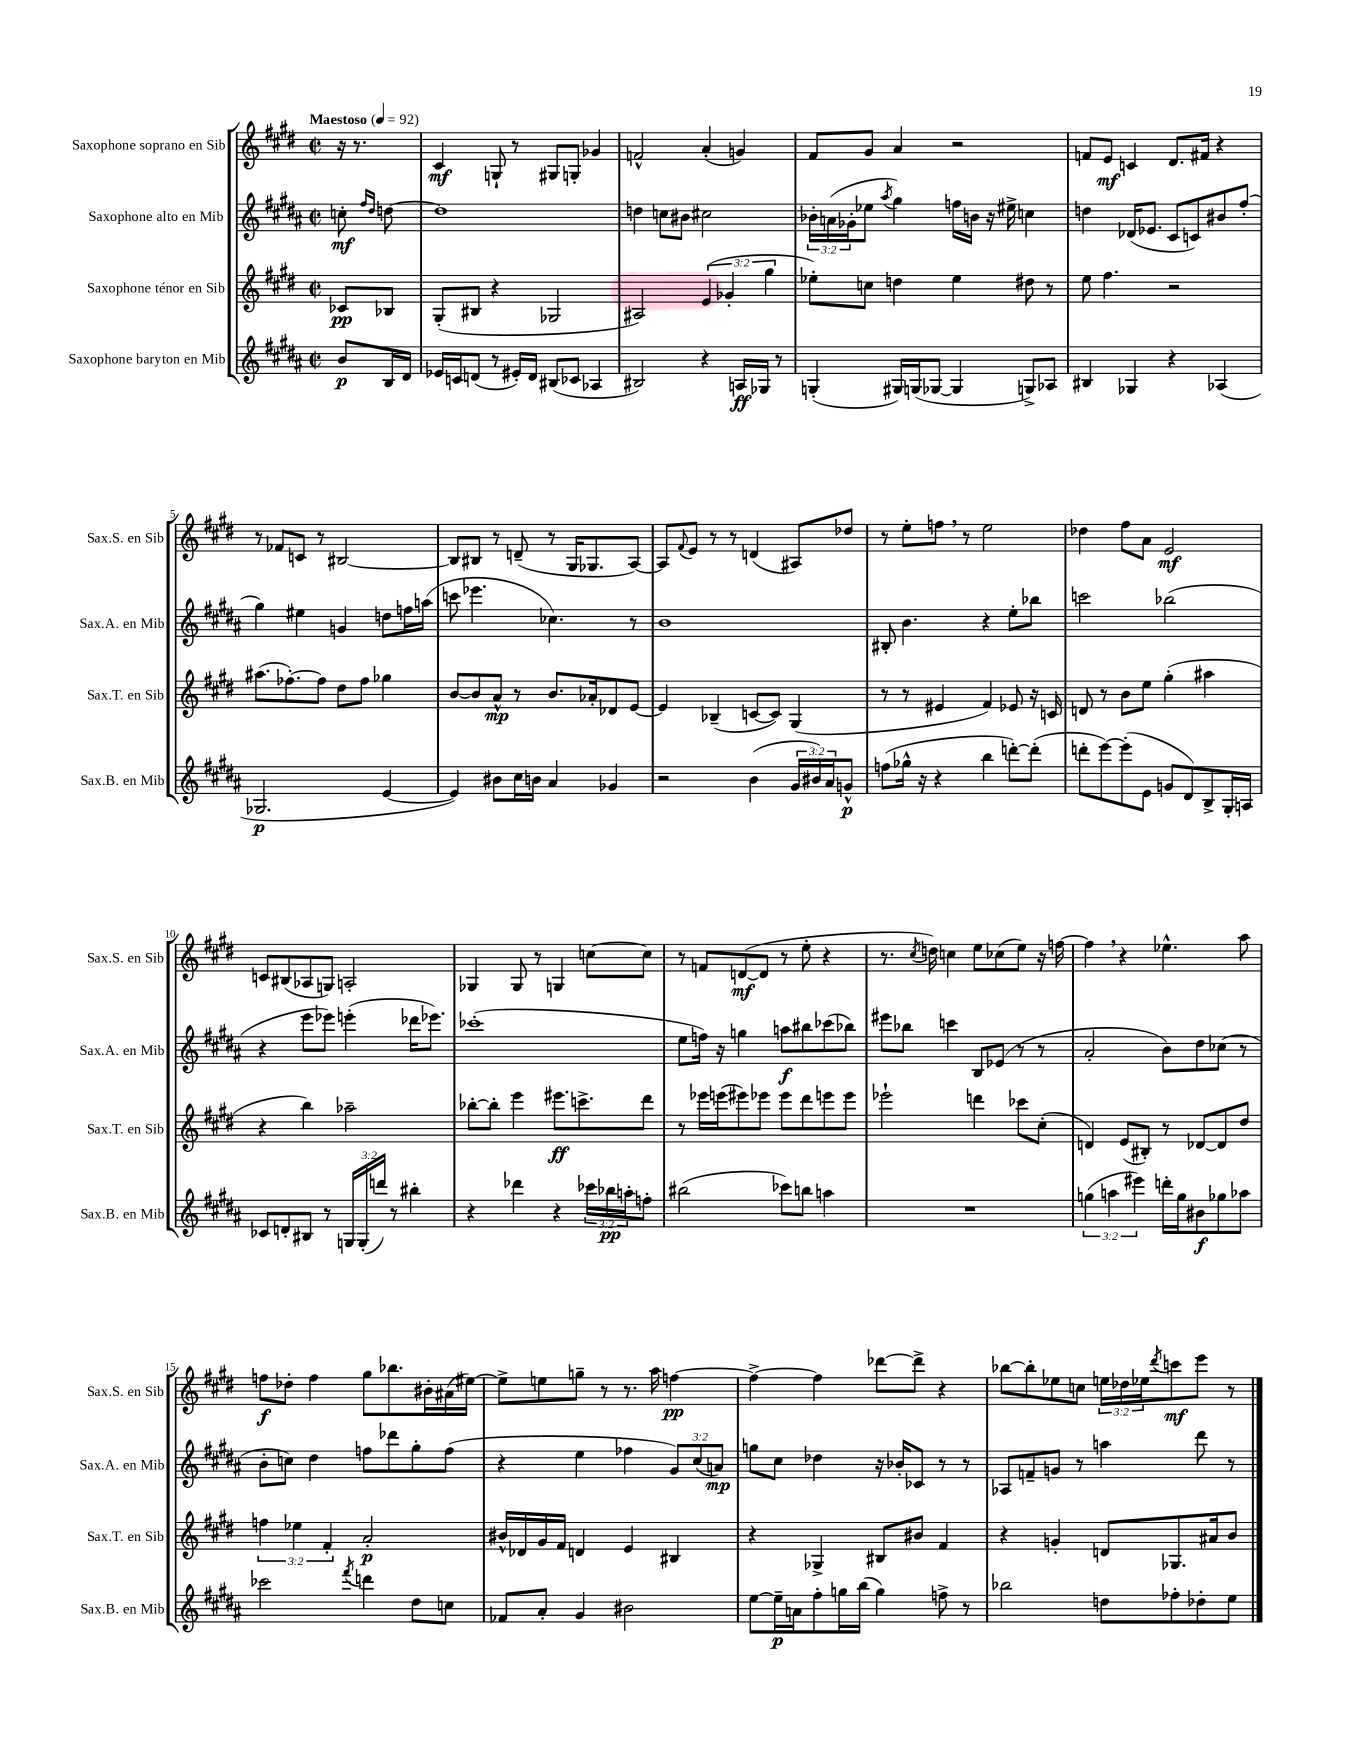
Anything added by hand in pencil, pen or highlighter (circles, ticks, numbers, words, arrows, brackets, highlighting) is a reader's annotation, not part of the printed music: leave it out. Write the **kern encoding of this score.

**kern	**kern	**kern	**kern
*staff4	*staff3	*staff2	*staff1
*clefG2	*clefG2	*clefG2	*clefG2
*k[f#c#g#d#a#]	*k[f#c#g#d#]	*k[f#c#g#d#a#]	*k[f#c#g#d#]
*M2/2	*M2/2	*M2/2	*M2/2
*met(c|)	*met(c|)	*met(c|)	*met(c|)
*MM92	*MM92	*MM92	*MM92
8b	8c-	8cc'	16r
.	.	.	8.r
.	.	16qqff#	.
.	.	16qqdd#	.
16B	8B-	[8dd	.
16d#	.	.	.
=	=	=	=
16e-	(8G#'	1dd]	4c#
16c	.	.	.
(8d	8B#	.	.
8r	4r	.	8G`
16e#')	.	.	8r
16d	.	.	.
(8B#	2G-	.	8G#
8c-	.	.	8G'
4A-	.	.	4g-
=	=	=	=
2B#)	2A#)	4dd	2f^^
.	.	8cc	.
.	.	8b#	.
4r	(6e	2cc#	(4a'
.	6g-'	.	.
16A	.	.	4g)
16G-	.	.	.
.	6gg#	.	.
8r	.	.	.
=	=	=	=
(4G'	8ee-')	24b-'	8f#
.	.	(24a	.
.	.	24g-'	.
.	8cc	8ee-	8g#
.	.	8qaa#	.
16G#)	4dd	4gg#)	4a
(16G	.	.	.
[8G-	.	.	.
4G-]	4ee-	16ff	2r
.	.	16b	.
.	.	16r	.
.	.	16ee#^	.
8G^)	8dd#	4cc	.
8A-	8r	.	.
=	=	=	=
4B#	8ee	4dd	8f
.	4.ff#	.	8e
4G-	.	(16d-	4c
.	.	8.e-	.
4r	2r	8c#	8.d#
.	.	8c)	.
.	.	.	16f#
(4A-	.	8b#	4r
.	.	(8ff#'	.
=	=	=	=
2.G-	(8.aa#	4gg#)	8r
.	.	.	8f-
.	[8.ff-')	.	.
.	.	4ee#	8c
.	8ff-]	.	8r
.	8dd#	4g	[2B#
.	8ff-	.	.
[4e	4gg-	8dd	.
.	.	16ff	.
.	.	(16aa	.
=	=	=	=
4e])	[8b	8ccc	8B#]
.	8b]	4.eee-	8B#
8b#	8a^^	.	8r
16cc#	8r	.	(8d~
16b	.	.	.
4a#	8.b	4.cc-)	8r
.	.	.	16G#
.	16a-'	.	8.G-
4g-	8d-	.	.
.	[8e	8r	[8A)
=	=	=	=
2r	4e]	1b	8A]
.	.	.	8qqf#
.	.	.	8e
.	(4B-~	.	8r
.	.	.	8r
(4b	[8c	.	(4d
.	8c])	.	.
24g#	(4G#	.	8A#)
24b#)	.	.	.
24a#	.	.	.
8g^^	.	.	8dd-
=	=	=	=
(8ff	8r	8B#'	8r
16gg-^^	8r	4.b	8ee'
16r	.	.	.
4r	4e#	.	8ff
.	.	.	8r
4bb	4f#)	4r	2ee
[8ddd')	8e-	8ee'	.
(8ddd']	16r	8bb-	.
.	16c	.	.
=	=	=	=
8ddd'	8d	2ccc	4dd-
[8eee)	8r	.	.
(8eee']	8b	.	8ff#
8e	8ee	.	8a
8g	(4gg#'	(2bb-	2e
8d#)	.	.	.
8B^	4aa#	.	.
16G#'	.	.	.
16A	.	.	.
=	=	=	=
8c-	4r	4r	8c
8d'	.	.	(8B#
8B#	4bb)	8eee	8A-
8r	.	8eee-)	8G)
24G	2aa-~	(4eee'	2A'
(24G'	.	.	.
24ddd)	.	.	.
8r	.	.	.
4bb#'	.	16ddd-	.
.	.	8.eee-)	.
=	=	=	=
4r	[8bb-'	(1ccc-'	4G-
.	8bb-']	.	.
4ddd-	4eee	.	8G-
.	.	.	8r
4r	8.eee#	.	4G
.	8.ccc^	.	.
24ccc-	.	.	[8cc
24bb-	.	.	.
24aa'	.	.	.
8ff'	8ddd#	.	8cc]
=	=	=	=
(2bb#	8r	8ee	8r
.	16eee-	16ff)	8f
.	(16eee	16r	.
.	8eee#)	4gg	([8d
.	8eee-	.	8d]
8ccc-)	8eee-	8aa	8r
8bb	8ddd#	8bb#	8ee'
4aa	8eee	(8ccc-	4r
.	8eee	8bb-)	.
=	=	=	=
1r	2eee-`	8eee#	8.r
.	.	8bb-	.
.	.	.	8qcc#
.	.	.	16dd)
.	.	4ccc	4cc
.	4ddd	8B	8ee
.	.	(8e-	(8cc-
.	8ccc-	8r	8ee)
.	(8cc#'	8r	16r
.	.	.	[16ff
=	=	=	=
(6gg	4d)	2a#'	4ff]
6aa	.	.	.
.	(8e	.	4r
6eee#)	.	.	.
.	8B#')	.	.
16ddd'	8r	8b)	4.ee-^^
16gg	.	.	.
8b#	[8d-	8dd#	.
8gg-	8d-]	(8cc-	.
8aa-	8dd#	8r	8aa
=	=	=	=
2ccc-	6ff	8b'	8ff
.	.	8cc)	8dd-'
.	6ee-	.	.
.	.	4dd#	4ff
.	6f#'	.	.
8qfff#	.	.	.
4ddd	2a'	8ff	8gg#
.	.	8ddd-	8.bb-
8dd#	.	8gg#'	.
.	.	.	16b#'
8cc	.	(8ff	(16a#
.	.	.	[16ee#)
=	=	=	=
8f-	16b#^^	4r	8ee#^]
.	16d-	.	.
8a#'	16g#	.	8ee
.	16f#	.	.
4g#	4d	4ee	8gg~
.	.	.	8r
2b#	4e	4ff-	8.r
.	.	.	16aa
.	4B#	12g#)	[4ff
.	.	(12cc#	.
.	.	12a)	.
=	=	=	=
[8ee	4r	8gg	4ff^_
16ee~]	.	8cc#	.
16a	.	.	.
8ff#'	4G-^	4dd-	4ff]
16gg	.	.	.
(16bb	.	.	.
4gg)	8B#	16r	[8ddd-
.	.	16b-'	.
.	8b#	8c-	8ddd-^]
8ff^	4f#	8r	4r
8r	.	8r	.
=	=	=	=
2bb-	4r	8A-	[8bb-
.	.	8f~	8bb-']
.	4g'	8g	8ee-
.	.	8r	8cc
8dd	8d	4aa	24ee
.	.	.	24dd-
.	.	.	24ee-
.	.	.	8qddd#
8ff-'	8.G-	.	8ccc
8dd-'	.	8ddd#	8eee
.	16a#	.	.
8ee	8b	8r	8r
==	==	==	==
*-	*-	*-	*-
